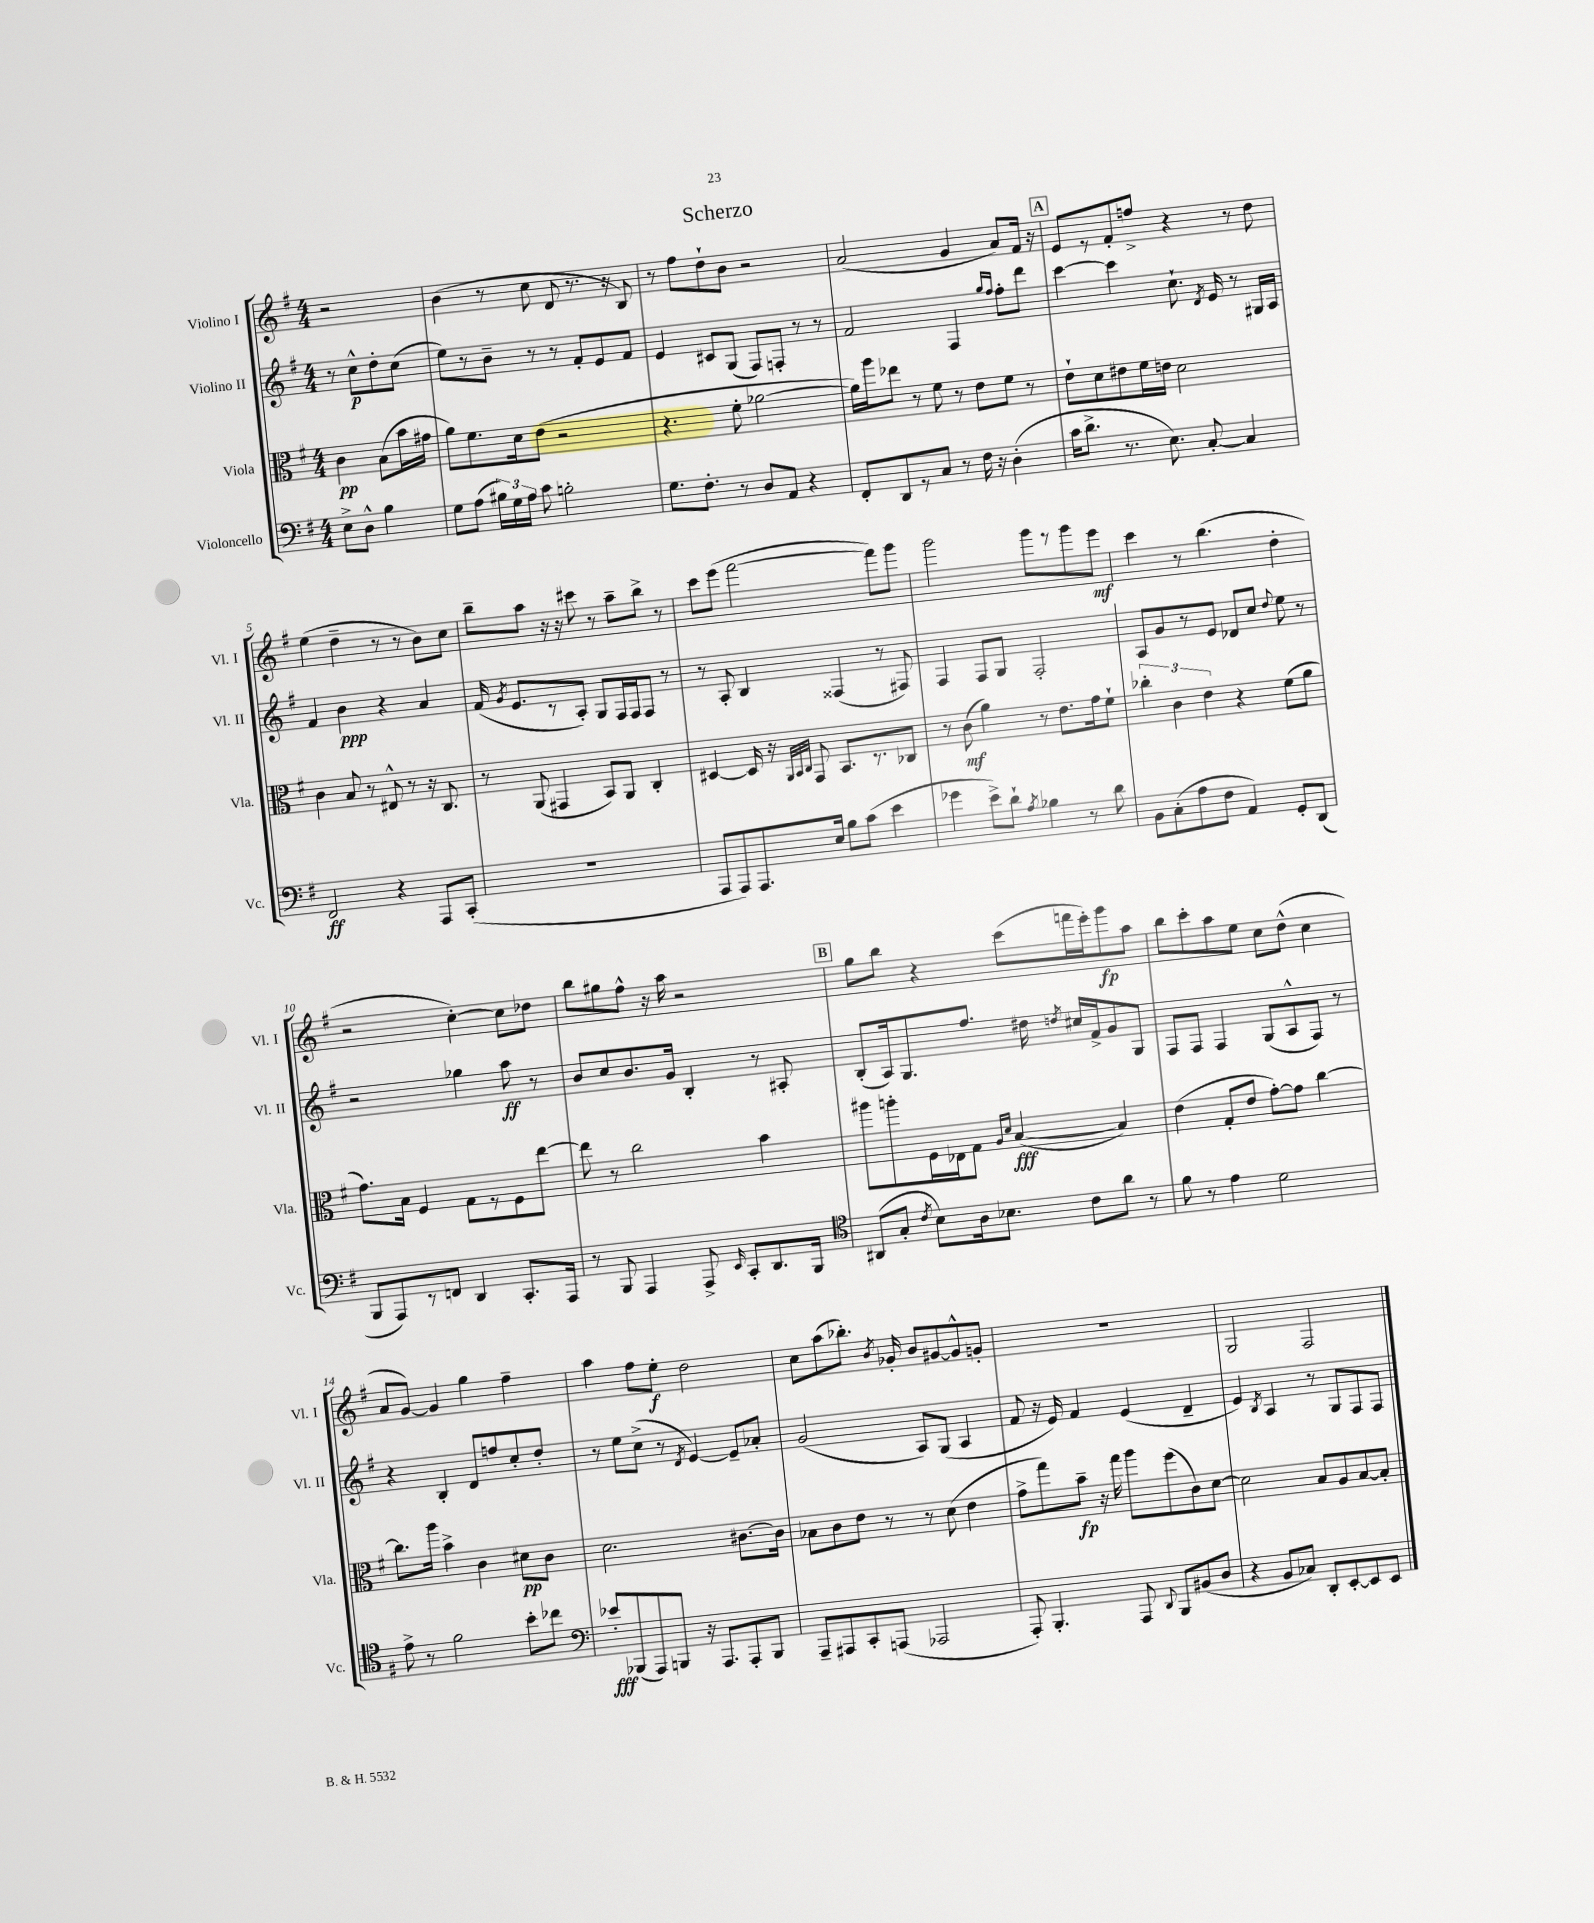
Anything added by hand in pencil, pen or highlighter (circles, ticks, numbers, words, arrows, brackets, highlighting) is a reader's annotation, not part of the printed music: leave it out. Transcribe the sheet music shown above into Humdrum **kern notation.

**kern	**dynam	**kern	**dynam	**kern	**dynam	**kern	**dynam
*part4	*part4	*part3	*part3	*part2	*part2	*part1	*part1
*staff4	*staff4	*staff3	*staff3	*staff2	*staff2	*staff1	*staff1
*I"Violoncello	*	*I"Viola	*	*I"Violino II	*	*I"Violino I	*
*I'Vc.	*	*I'Vla.	*	*I'Vl. II	*	*I'Vl. I	*
*clefF4	*	*clefC3	*	*clefG2	*	*clefG2	*
*k[f#]	*	*k[f#]	*	*k[f#]	*	*k[f#]	*
*M4/4	*	*M4/4	*	*M4/4	*	*M4/4	*
=	=	=	=	=	=	=	=
8E^\L	.	4c\	pp	8r	.	2r	.
8D^^\J	.	.	.	8cc^^\L	p	.	.
4B\	.	(8B\L	.	8dd'\	.	.	.
.	.	16b\L	.	(8cc\J	.	.	.
.	.	16g#X\JJ	.	.	.	.	.
=1	=1	=1	=1	=1	=1	=1	=1
8G\L	.	8a\L)	.	8ee\L)	.	(4b\	.
(8A\J	.	8.f#\	.	8r	.	.	.
24B#X\LL)	.	.	.	8b~\J	.	8r	.
24G\	.	.	.	.	.	.	.
.	.	16d\k	.	.	.	.	.
24A\JJ	.	.	.	.	.	.	.
8c\	.	(8e\J	.	8r	.	8cc\	.
2Bn'\	.	2r	.	8r	.	8d/	.
.	.	.	.	8f#'/L	.	8.r	.
.	.	.	.	8e/	.	.	.
.	.	.	.	.	.	16r	.
.	.	.	.	8f#/J	.	8B/)	.
=2	=2	=2	=2	=2	=2	=2	=2
8.G\L	.	4.r	.	4e/	.	8r	.
.	.	.	.	.	.	8ff#\L	.
8.F#'\J	.	.	.	.	.	.	.
.	.	.	.	8c#X/L	.	8dd`\	.
8r	.	8f#'\	.	(8G/J	.	8b\J	.
8D/L	.	[2a-X\	.	8F#/L)	.	2r	.
8AA/J	.	.	.	8Fn'/J	.	.	.
4r	.	.	.	8r	.	.	.
.	.	.	.	8r	.	.	.
=3	=3	=3	=3	=3	=3	=3	=3
8FF#'/L	.	16a-\LL])	.	2f#/	.	(2a/	.
.	.	16aa\J	.	.	.	.	.
8DD/	.	8ee-X\J	.	.	.	.	.
8r	.	8r	.	.	.	.	.
8C/J	.	8f#\	.	.	.	.	.
8r	.	8r	.	4F#/	.	4g/	.
16F#\	.	8e\L	.	.	.	.	.
16r	.	.	.	.	.	.	.
.	.	.	.	16qqgg/LL	.	.	.
.	.	.	.	16qqff#/JJ	.	.	.
(4D'\	.	8f#\J	.	8ff#'\L	.	8a/L)	.
.	.	8r	.	8ddd\J	.	16f#/Jk	.
.	.	.	.	.	.	16r	.
!!LO:REH:place=s1:t=A
=4	=4	=4	=4	=4	=4	=4	=4
16c\KL	.	8e`\L	.	[4ccc\	.	8e/L	.
8.d^\J	.	.	.	.	.	.	.
.	.	8d\	.	.	.	8r	.
8.r	.	8e#X\	.	4ccc\]	.	8f#'/	.
.	.	16f#\L	.	.	.	8ffn^/J	.
8.E\)	.	16en\JJ	.	.	.	.	.
.	.	2d\	.	8.cc`\	.	4r	.
[8C'/	.	.	.	.	.	.	.
.	.	.	.	8qd/	.	.	.
.	.	.	.	16e/	.	.	.
4C/]	.	.	.	8r	.	8r	.
.	.	.	.	16G#X/LL	.	8dd\	.
.	.	.	.	16A/JJ	.	.	.
!!LO:LB:g=z
=5	=5	=5	=5	=5	=5	=5	=5
2FF#/	ff	4c\	.	4f#/	.	(4ee\	.
.	.	8B/	.	4b\	ppp	4dd~\	.
.	.	8r	.	.	.	.	.
4r	.	8E#X^^/	.	4r	.	8r	.
.	.	8r	.	.	.	8r	.
8AAA/L	.	16r	.	4a/	.	8b\L)	.
.	.	8.C/	.	.	.	.	.
(8CC'/J	.	.	.	.	.	8cc\J	.
=6	=6	=6	=6	=6	=6	=6	=6
1r	.	8r	.	(16f#/	.	8bb~\L	.
.	.	.	.	8qg/	.	.	.
.	.	.	.	8.e/L	.	.	.
.	.	(8AA/	.	.	.	8aa\J	.
.	.	4GG#X/	.	8r	.	16r	.
.	.	.	.	.	.	16r	.
.	.	.	.	8A'/J)	.	8ccc#X\	.
.	.	8BB/L)	.	8G/L	.	8r	.
.	.	8AA/J	.	16F#/L	.	8aa~\L	.
.	.	.	.	16F#/J	.	.	.
.	.	4C'/	.	8F#/J	.	8bb^\J	.
.	.	.	.	8r	.	8r	.
=7	=7	=7	=7	=7	=7	=7	=7
8AAA/L	.	[4D#X/	.	8r	.	8ccc\L	.
8AAA/)	.	.	.	8A'/	.	(8eee\J	.
8.AAA/	.	16D#/]	.	4B/	.	[2fff#\	.
.	.	16r	.	.	.	.	.
.	.	32qqAA/LLL	.	.	.	.	.
.	.	32qqBB/	.	.	.	.	.
.	.	32qqC/JJJ	.	.	.	.	.
.	.	8GG/	.	.	.	.	.
16E/Jk	.	.	.	.	.	.	.
8B\L	.	8.BB/L	.	(4F##X/	.	.	.
(8c\J	.	.	.	.	.	.	.
.	.	8.r	.	.	.	.	.
4e\	.	.	.	8r	.	8fff#\L])	.
.	.	8C-X/J	.	8F#X/)	.	8ggg\J	.
=8	=8	=8	=8	=8	=8	=8	=8
4g-X\	.	8r	.	4F#/	.	2ggg\	.
.	.	(8c\	mf	.	.	.	.
8e^\L)	.	4a\)	.	8F#/L	.	.	.
8d`\J	.	.	.	8G/J	.	.	.
8qA/	.	.	.	.	.	.	.
4B-X\	.	8r	.	2F#'/	.	8ggg\L	.
.	.	8.e\L	.	.	.	8r	.
8r	.	.	.	.	.	8ggg\	.
.	.	16g\k	.	.	.	.	.
8d\	.	8f#`\J	.	.	.	8eee\J	mf
=9	=9	=9	=9	=9	=9	=9	=9
8BB\L	.	6cc-X'\	.	8A/L	.	4ccc\	.
(8C'\	.	.	.	8g/	.	.	.
.	.	6c\	.	.	.	.	.
8A\	.	.	.	8r	.	8r	.
.	.	6e\	.	.	.	.	.
8F#\J	.	.	.	8e/J	.	(4.bb\	.
4AA/)	.	4r	.	8d-X/L	.	.	.
.	.	.	.	8cc/J	.	.	.
.	.	.	.	8qqdd/	.	.	.
8GG'/L	.	(8f#\L	.	8ee\	.	4dd'\	.
(8DD/J	.	8a\J	.	8r	.	.	.
!!LO:LB:g=z
=10	=10	=10	=10	=10	=10	=10	=10
8BBB/L	.	8.g\L)	.	2r	.	2r	.
8AAA/)	.	.	.	.	.	.	.
.	.	16B\Jk	.	.	.	.	.
8r	.	4F#/	.	.	.	.	.
8FFn/J	.	.	.	.	.	.	.
4DD/	.	8G\L	.	4gg-X\	.	[4cc'\)	.
.	.	8r	.	.	.	.	.
8.CC'/L	.	8F#\	.	8aa\	ff	8cc\L]	.
.	.	[8ee\J	.	8r	.	8dd-X\J	.
16AAA/Jk	.	.	.	.	.	.	.
=11	=11	=11	=11	=11	=11	=11	=11
8r	.	8ee\]	.	8b/L	.	8bb\L	.
8BBB/	.	8r	.	8cc/	.	8gg#X\	.
4AAA/	.	2cc\	.	8.b/	.	8ff#^^\J	.
.	.	.	.	.	.	16r	.
.	.	.	.	16g/Jk	.	16aa\	.
8AAA^/	.	.	.	4B'/	.	2r	.
16qqEE/	.	.	.	.	.	.	.
8CC'/L	.	.	.	.	.	.	.
8.DD/	.	4b\	.	8r	.	.	.
.	.	.	.	8A#X'/	.	.	.
16BBB/Jk	.	.	.	.	.	.	.
!!LO:REH:place=s1:t=B
=12	=12	=12	=12	=12	=12	=12	=12
*clefC4	*	*	*	*	*	*	*
(8AA#X/L	.	8aa#X\L	.	(8B'/L	.	8gg\L	.
8G'/J	.	8aan'\	.	16A/k)	.	8bb\J	.
.	.	.	.	8.G/	.	.	.
8qc/	.	.	.	.	.	.	.
8B\L)	.	16F#\L	.	.	.	4r	.
.	.	16E-X\J	.	.	.	.	.
16A\k	.	8G\J	.	8.ff#/J	.	.	.
8.B-X\J	.	.	.	.	.	.	.
.	.	16qqA/LL	.	.	.	.	.
.	.	16qqd/JJ	.	.	.	.	.
.	.	([4B/	fff	.	.	(8ccc\L	.
.	.	.	.	16dd#X\	.	.	.
.	.	.	.	8qddn/	.	.	.
8c\L	.	.	.	16cc#X/LL	.	16fffn\L	.
.	.	.	.	16f#^/J	.	16eee'\J)	.
8a\J	.	4B/])	.	8g/	.	8ggg\	fp
8r	.	.	.	8G/J	.	8aa\J	.
=13	=13	=13	=13	=13	=13	=13	=13
8f#\	.	(4e\	.	8F#/L	.	8bb\L	.
8r	.	.	.	8F#/J	.	8ccc'\	.
4e\	.	8G'/L	.	4F#/	.	8aa\	.
.	.	8e/J	.	.	.	8ee\J	.
2d\	.	[8g'\L)	.	(8G/L	.	8cc\L	.
.	.	8g\J]	.	8A^^/	.	(8dd^^\J	.
.	.	[4cc\	.	8F#/J)	.	4cc\	.
.	.	.	.	8r	.	.	.
!!LO:LB:g=z
=14	=14	=14	=14	=14	=14	=14	=14
8e^\	.	8.cc\L]	.	4r	.	8a/L	.
8r	.	.	.	.	.	[8g/J)	.
.	.	16aa\Jk	.	.	.	.	.
2f#\	.	4b^\	.	4B'/	.	4g/]	.
.	.	4c\	.	8d/L	.	4gg\	.
.	.	.	.	8ffn/	.	.	.
8b'\L	.	8d#X\L	pp	8cc'/	.	4ff#~\	.
8cc-X\J	.	8c\J	.	8dd'/J	.	.	.
=15	=15	=15	=15	=15	=15	=15	=15
*clefF4	*	*	*	*	*	*	*
8e-X'/L	fff	2.d\	.	8r	.	4aa\	.
(8BBB-X/	.	.	.	8ee\L	.	.	.
8AAA/)	.	.	.	(8cc^\J	.	8ff#\L	.
8BBBn/J	.	.	.	8r	.	8ee'\J	f
.	.	.	.	8qd/	.	.	.
16r	.	.	.	[4e/)	.	2dd\	.
8.AAA/L	.	.	.	.	.	.	.
8AAA'/	.	[8.c#X\L	.	8e~/L]	.	.	.
8BBB/J	.	.	.	8a-X'/J	.	.	.
.	.	16c#\Jk]	.	.	.	.	.
=16	=16	=16	=16	=16	=16	=16	=16
8AAA~/L	.	8B-X\L	.	(2g/	.	8cc\L	.
8AAA#X/	.	8c\	.	.	.	(8aa\	.
8CC'/	.	8e\J	.	.	.	8.bb-X'\J)	.
(8AAAn/J	.	8r	.	.	.	.	.
.	.	.	.	.	.	8qb/	.
.	.	.	.	.	.	16g-X'/	.
2AAA-X/	.	8r	.	8A/L)	.	8b/L	.
.	.	(8d\	.	(8G/J	.	[8g#X/	.
.	.	4e\	.	4A/	.	8g#^^/]	.
.	.	.	.	.	.	8gn'/J	.
=17	=17	=17	=17	=17	=17	=17	=17
8AAA'/)	.	8g^\L	.	8f#/	.	1r	.
4.BBB'/	.	8gg\)	.	16r	.	.	.
.	.	.	.	16e/)	.	.	.
.	.	8b~\J	fp	4f#/	.	.	.
.	.	16r	.	.	.	.	.
.	.	16gg\	.	.	.	.	.
8AAA/	.	8aa\L	.	(4e/	.	.	.
8qqDD/	.	.	.	.	.	.	.
8BBB/L	.	(8ff#\	.	.	.	.	.
(8BB#X/	.	8c\)	.	4d~/	.	.	.
8D/J	.	[8d\J	.	.	.	.	.
=18	=18	=18	=18	=18	=18	=18	=18
4r	.	2d\]	.	4e/)	.	2G/	.
.	.	.	.	8qB/	.	.	.
8BB/L	.	.	.	4A/	.	.	.
8C-X/J)	.	.	.	.	.	.	.
8DD'/L	.	8B/L	.	8r	.	2F#/	.
[8EE'/	.	8A/	.	8G/L	.	.	.
8EE/]	.	[8B/	.	8F#/	.	.	.
8EE/J	.	8B'/J]	.	8F#/J	.	.	.
==	==	==	==	==	==	==	==
*-	*-	*-	*-	*-	*-	*-	*-
